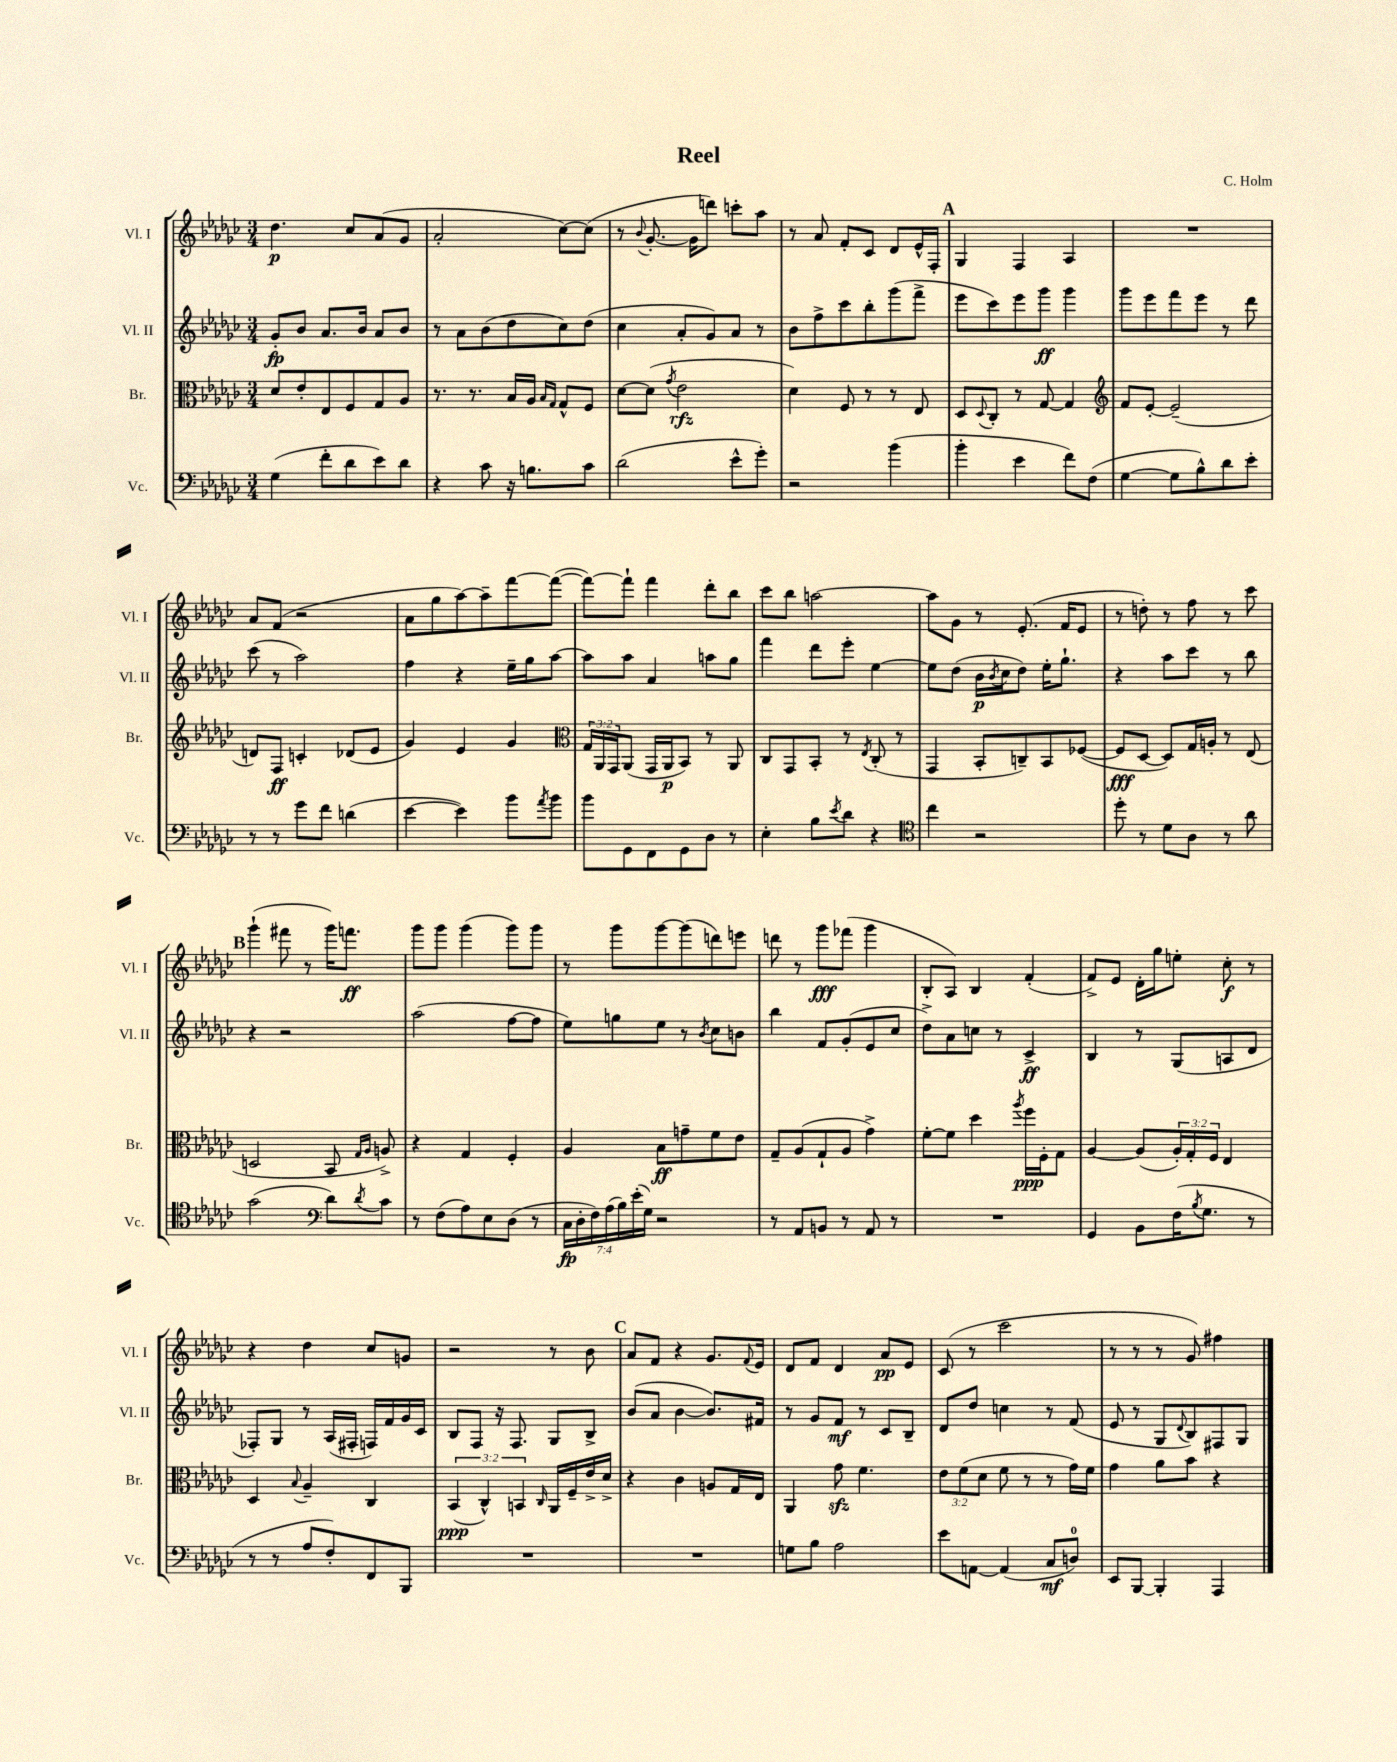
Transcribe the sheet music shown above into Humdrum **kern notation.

**kern	**kern	**kern	**kern
*staff4	*staff3	*staff2	*staff1
*clefF4	*clefC3	*clefG2	*clefG2
*k[b-e-a-d-g-c-]	*k[b-e-a-d-g-c-]	*k[b-e-a-d-g-c-]	*k[b-e-a-d-g-c-]
*M3/4	*M3/4	*M3/4	*M3/4
(4G-	8d-	8g-'	4.dd-
.	8e-'	8b-	.
8f'	8E-	8.a-	.
8d-	8F	.	8cc-
.	.	16b-	.
8e-)	8G-	8a-	(8a-
8d-	8A-	8b-	8g-
=	=	=	=
4r	8.r	8r	2a-'
.	.	8a-	.
.	8.r	.	.
8c-	.	(8b-	.
16r	16B-	8dd-	.
8.B	16A-	.	.
.	16qqB-	.	.
.	16qqG-	.	.
.	8G-^^	8cc-)	[8cc-)
8c-	8F	(8dd-	(8cc-]
=	=	=	=
(2d-	[8d-	4cc-	8r
.	.	.	8qqb-
.	(8d-]	.	[8.g-'
.	8qg-	.	.
.	2e-	8a-'	.
.	.	.	16g-]
.	.	8g-)	8ddd)
8e-^^	.	8a-	8ccc'
8g-')	.	8r	8aa-
=	=	=	=
2r	4d-)	8b-	8r
.	.	8ff^	8a-
.	8F	8ccc-	8f'
.	8r	8bb-'	8c-
(4b-	8r	(8ggg-	8d-
.	8E-	8fff^	16e-^^
.	.	.	16F'
=	=	=	=
4b-'	8D-	8eee-	4G-
.	8qqD-	.	.
.	8C-'	8ccc-)	.
4e-	8r	8eee-	4F
.	[8G-	8ggg-	.
8f)	4G-]	4ggg-	4A-
(8F	.	.	.
=	=	=	=
*	*clefG2	*	*
[4G-	8f	8ggg-	2.r
.	[8e-'	8eee-	.
8G-]	(2e-~]	8fff	.
8B-^^)	.	8eee-	.
8d-	.	8r	.
8e-'	.	8ddd-	.
=	=	=	=
8r	8d)	(8ccc-	8a-
8r	8F	8r	(8f
8g-	4c'	2aa-)	2r
8f	.	.	.
(4d	(8d-	.	.
.	8e-	.	.
=	=	=	=
[4e-	4g-)	4ff	8a-
.	.	.	8gg-
4e-])	4e-	4r	[8aa-)
.	.	.	8aa-~]
8b-	4g-	16ee-~	[8fff
.	.	16gg-	.
8qa-	.	.	.
8b-	.	[8aa-	(8fff_
=	=	=	=
*	*clefC3	*	*
8b-	24G-	8aa-]	8fff_)
.	24AA-	.	.
.	24GG-	.	.
8GG-	(8AA-	8aa-	8fff`]
8FF	16GG-	4a-	4fff
.	16AA-	.	.
8GG-	8BB-)	.	.
8D-	8r	8aa	8ddd-'
8r	8AA-	8gg-	8bb-
=	=	=	=
4E-'	8C-	4fff	8ccc-
.	8GG-	.	8bb-
8B-	8BB-'	8ddd-	[2aa
8qe-	.	.	.
8d-	8r	8eee-'	.
.	8qE-	.	.
4r	(8C-'	[4ee-	.
.	8r	.	.
=	=	=	=
*clefC4	*	*	*
4cc-	4GG-	8ee-]	8aa]
.	.	(8dd-	8g-
2r	8BB-'	16b-	8r
.	.	8qb-	.
.	.	16cc-	.
.	8C~)	8dd-)	(8.e-'
.	8BB-	16ee-'	.
.	.	8.gg-`	16f
.	([8F-	.	8e-
=	=	=	=
8dd-'	8F-]	4r	8r
8r	[8D-	.	8dd')
8d-	8D-])	8aa-	8r
8A-	16G-	8ccc-	8ff
.	16A'	.	.
8r	8r	8r	8r
8a-	(8E-	8bb-	8ccc-
=	=	=	=
(2g-	2D	4r	(4ggg-`
.	.	2r	8fff#
.	.	.	8r
*clefF4	*	*	*
8d-)	8BB-	.	16ggg-)
.	.	.	8.fff
.	16qqG-	.	.
8qd-	16qqA-	.	.
8c-	8A^)	.	.
=	=	=	=
8r	4r	(2aa-	8ggg-
(8F	.	.	8ggg-
8A-)	4G-	.	(4ggg-
8E-	.	.	.
(8D-	4F'	[8ff	8ggg-)
8r	.	8ff]	8ggg-
=	=	=	=
28C-	4A-	8ee-)	8r
28D-'	.	.	.
28F)	.	.	.
(28A-	.	.	.
.	.	8gg	8ggg-
28B-)	.	.	.
(28e-'	.	.	.
28G-)	.	.	.
2r	8B-	8ee-	[8ggg-
.	8g~	8r	(8ggg-]
.	.	8qb-	.
.	8f	8cc-	8ddd)
.	8e-	8b	8eee
=	=	=	=
8r	8G-~	4bb-	8ddd
8AA-	(8A-	.	8r
8BB	8G-`	8f	8ggg-
8r	8A-	(8g-'	(8fff-
8AA-	4g-^)	8e-	4ggg-
8r	.	8cc-	.
=	=	=	=
2.r	[8f'	8dd-^)	8B-'
.	8f]	8a-	8A-)
.	4dd-	8cc	4B-
.	.	8r	.
.	8qaa-	.	.
.	16ff	4c-^	(4f'
.	16F'	.	.
.	8G-	.	.
=	=	=	=
4GG-	[4A-	4B-	8f^)
.	.	.	8e-
8BB-	(8A-]	8r	16d-'
.	.	.	16gg-
(16F	24A-')	(8G-	8ee'
.	24G-'	.	.
8qB-	.	.	.
8.G-	.	.	.
.	24F	.	.
.	4E-	8A	8cc-'
8r	.	8d-	8r
=	=	=	=
8r	4D-	8F-')	4r
8r	.	8G-	.
.	8qqB-	.	.
8A-	4A-~	8r	4dd-
8F')	.	(16A-	.
.	.	16F#'	.
8FF	4C-	16F)	8cc-
.	.	16f	.
8BBB-	.	16g-	8g
.	.	16c-	.
=	=	=	=
2.r	(6BB-	8B-	2r
.	.	8F	.
.	6C-^^)	.	.
.	.	16r	.
.	.	8.F	.
.	6BB	.	.
.	16qqC-	.	.
.	16AA-	8G-	8r
.	16F~	.	.
.	16e-^	8B-^	8b-
.	16d-^	.	.
=	=	=	=
2.r	4r	(8b-	8a-
.	.	8a-	8f
.	4c-	[4b-	4r
.	8A	8.b-])	8.g-
.	16G-	.	.
.	.	.	8qqf
.	16E-	16f#	16e-
=	=	=	=
8G	4AA-	8r	8d-
8B-	.	8g-	8f
2A-	8g-	8f	4d-
.	4.f	8r	.
.	.	8c-	8a-
.	.	8B-~	8e-
=	=	=	=
8e-	12e-	8d-	(8c-
.	(12f	.	.
[8AA	.	8dd-	8r
.	12d-	.	.
(4AA]	8f	4cc	2ccc-
.	8r	.	.
8C-	8r	8r	.
8D)	16g-)	(8f	.
.	16f	.	.
=	=	=	=
8EE-	4g-	8e-	8r
[8BBB-	.	8r	8r
4BBB-']	8a-	8G-	8r
.	.	8qqd-	.
.	8b-	8B-)	8g-)
4AAA-	4r	8F#	4ff#
.	.	8G-	.
==	==	==	==
*-	*-	*-	*-
